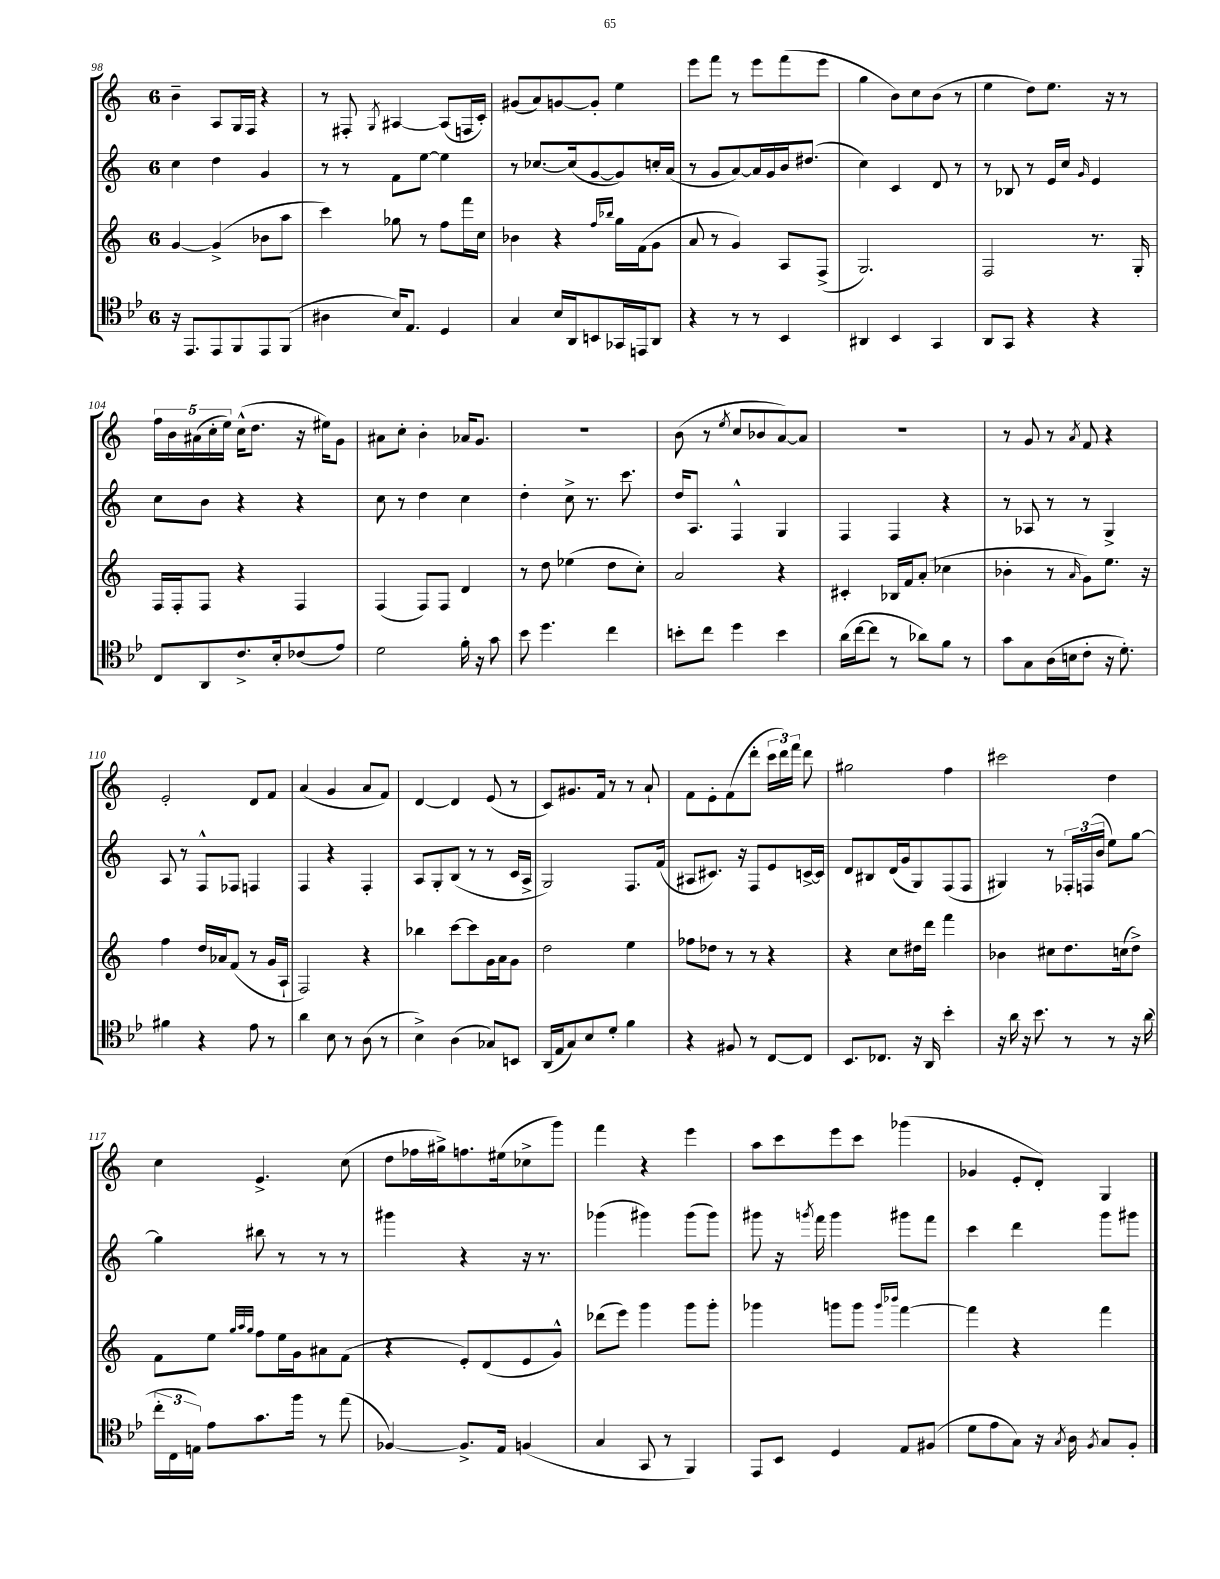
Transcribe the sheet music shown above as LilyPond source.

<<
\new StaffGroup <<
\new Staff = "s0" {
    \clef treble \key c \major \once \override Staff.TimeSignature.style = #'single-digit \time 6/8
    \autoBeamOff b'4-- a8[ g16 f16] r4 |
    r8 fis8-. \acciaccatura { g8 } ais4~ ais8[( f16 c'16]-.) |
    gis'8[( a'8) g'8~ g'8]-. e''4 |
    e'''8[ f'''8] r8 e'''8[ f'''8( e'''8] |
    g''4 b'8[) c''8 b'8]( r8 |
    e''4 d''8[) e''8.] r16 r8 |
    \tuplet 5/4 { f''16[ b'16 ais'16( c''16-. e''16]) } c''16[-^( d''8.] r16 eis''16[) g'8] |
    ais'8[ c''8]-. b'4-. aes'16[ g'8.] |
    R2. |
    b'8( r8 \acciaccatura { e''8 } c''8[ bes'8 a'8~) a'8] |
    R2. |
    r8 g'8 r8 \acciaccatura { a'8 } f'8 r4 |
    e'2-. d'8[ f'8] |
    a'4( g'4 a'8[ f'8]) |
    d'4~ d'4 e'8( r8 |
    c'8[) gis'8. f'16] r8 r8 a'8-! |
    f'8[ e'8-. f'8( d'''8]-. \tuplet 3/2 { c'''16[ d'''16) f'''16] } d'''8 |
    gis''2 f''4 |
    cis'''2 d''4 |
    c''4 e'4.-> c''8( |
    d''8[ fes''16 gis''16->) f''8. eis''16( ces''8-> g'''8]) |
    f'''4 r4 e'''4 |
    a''8[ c'''8 e'''8 c'''8] ges'''4( |
    ges'4 e'8[-. d'8]-.) g4 \bar "|." |
}
\new Staff = "s1" {
    \clef treble \key c \major \once \override Staff.TimeSignature.style = #'single-digit \time 6/8
    \autoBeamOff c''4 d''4 g'4 |
    r8 r8 f'8[ e''8]~ e''4 |
    r8 ces''8.[~ ces''16( g'8~ g'8) c''16-. a'16]( |
    r8 g'8[ a'8~) a'16 g'16 b'16 dis''8.]( |
    c''4) c'4 d'8 r8 |
    r8 bes8 r8 e'16[ c''16] \grace { g'16 } e'4 |
    c''8[ b'8] r4 r4 |
    c''8 r8 d''4 c''4 |
    d''4-. c''8-> r8. c'''8. |
    d''16[ a8.] f4-^ g4 |
    f4 f4 r4 |
    r8 aes8 r8 r8 g4-> |
    a8 r8 f8[-^ fes8] f4 |
    f4 r4 f4-. |
    a8[ g8-. b8]( r8 r8 c'16[ a16]-> |
    g2) f8.[ f'16]( |
    ais8[ cis'8.]) r16 f8[ e'8 c'16~-> c'16] |
    d'8[ bis8 d'16( g'16 g8) f8( f8] |
    gis4) r8 \tuplet 3/2 { fes16[-. f16( b'16] } e''8[) g''8]~ |
    g''4 bis''8 r8 r8 r8 |
    gis'''4 r4 r16 r8. |
    ges'''4( gis'''4) gis'''8[( gis'''8]) |
    gis'''8 r16 \acciaccatura { g'''8 } f'''16 g'''4 gis'''8[ f'''8] |
    c'''4 d'''4 g'''8[ gis'''8] \bar "|." |
}
\new Staff = "s2" {
    \clef treble \key c \major \once \override Staff.TimeSignature.style = #'single-digit \time 6/8
    \autoBeamOff g'4~ g'4->( bes'8[ a''8] |
    c'''4) ges''8 r8 f''8[ f'''16 c''16] |
    bes'4 r4 \grace { f''16[ bes''16] } g''16[ f'16( g'8] |
    a'8 r8 g'4) a8[ f8]->( |
    g2.) |
    f2 r8. g16-. |
    f16[ f16-. f8] r4 f4 |
    f4( f8[) f8] d'4 |
    r8 d''8 ees''4( d''8[ c''8]-.) |
    a'2 r4 |
    cis'4-. bes16[ f'16 a'8]-.( ces''4 |
    bes'4-. r8 \grace { a'16 } g'8[) e''8.] r16 |
    f''4 d''16[ aes'16 f'8]( r8 g'16[ a16]-! |
    f2) r4 |
    bes''4 c'''8[~ c'''8 g'16 a'16 g'8] |
    d''2 e''4 |
    fes''8[ des''8] r8 r8 r4 |
    r4 c''8[ dis''16 d'''16] f'''4 |
    bes'4 cis''8[ d''8. c''16( d''8]->) |
    f'8[ e''8] \grace { g''32[ a''32 g''32] } f''8[ e''16 g'16 ais'8 f'8]( |
    r4 e'8[-.) d'8( e'8 g'8]-^) |
    des'''8[( e'''8]) g'''4 g'''8[ g'''8]-. |
    ges'''4 g'''8[ g'''8] \grace { g'''16[ bes'''16] } f'''4~ |
    f'''4 r4 f'''4 \bar "|." |
}
\new Staff = "s3" {
    \clef tenor \key bes \major \once \override Staff.TimeSignature.style = #'single-digit \time 6/8
    \autoBeamOff r16 ees,8.[ ees,8 f,8 ees,8 f,8]( |
    ais4 bes16[) ees8.] d4 |
    g4 bes16[ a,16 b,8 ges,16 e,16 a,8] |
    r4 r8 r8 bes,4 |
    ais,4 bes,4 g,4 |
    a,8[ g,8] r4 r4 |
    c8[ a,8 c'8.-> bes16-. ces'8( ees'8]) |
    d'2 f'16-. r16 g'8 |
    bes'8 d''4. c''4 |
    b'8[-. c''8] d''4 b'4 |
    a'16[( c''16~ c''8] r8 aes'8[) f'8] r8 |
    g'8[ g8 a16( b16 c'8]-. r16 d'8.-.) |
    fis'4 r4 ees'8 r8 |
    a'4 bes8 r8 a8( r8 |
    bes4->) a4( ges8[) b,8] |
    a,16[( ees16 g8) bes8 d'8]-. f'4 |
    r4 fis8 r8 c8[~ c8] |
    bes,8.[ ces8.] r16 a,16 bes'4-. |
    r16 a'16 r16 bes'8. r8 r8 r16 a'16( |
    \tuplet 3/2 { c''16[-. c16 e16]) } ees'8[ g'8. f''16] r8 ees''8( |
    fes4~) fes8.[-> ees16] f4( |
    g4 g,8 r8 f,4) |
    ees,8[ bes,8] d4 ees8[ fis8]( |
    d'8[ ees'8 g8]) r16 \acciaccatura { g8 } a16 \acciaccatura { f8 } g8[ f8]-. \bar "|." |
}
>>
>>
\layout { \context { \Score currentBarNumber = #98 } }
